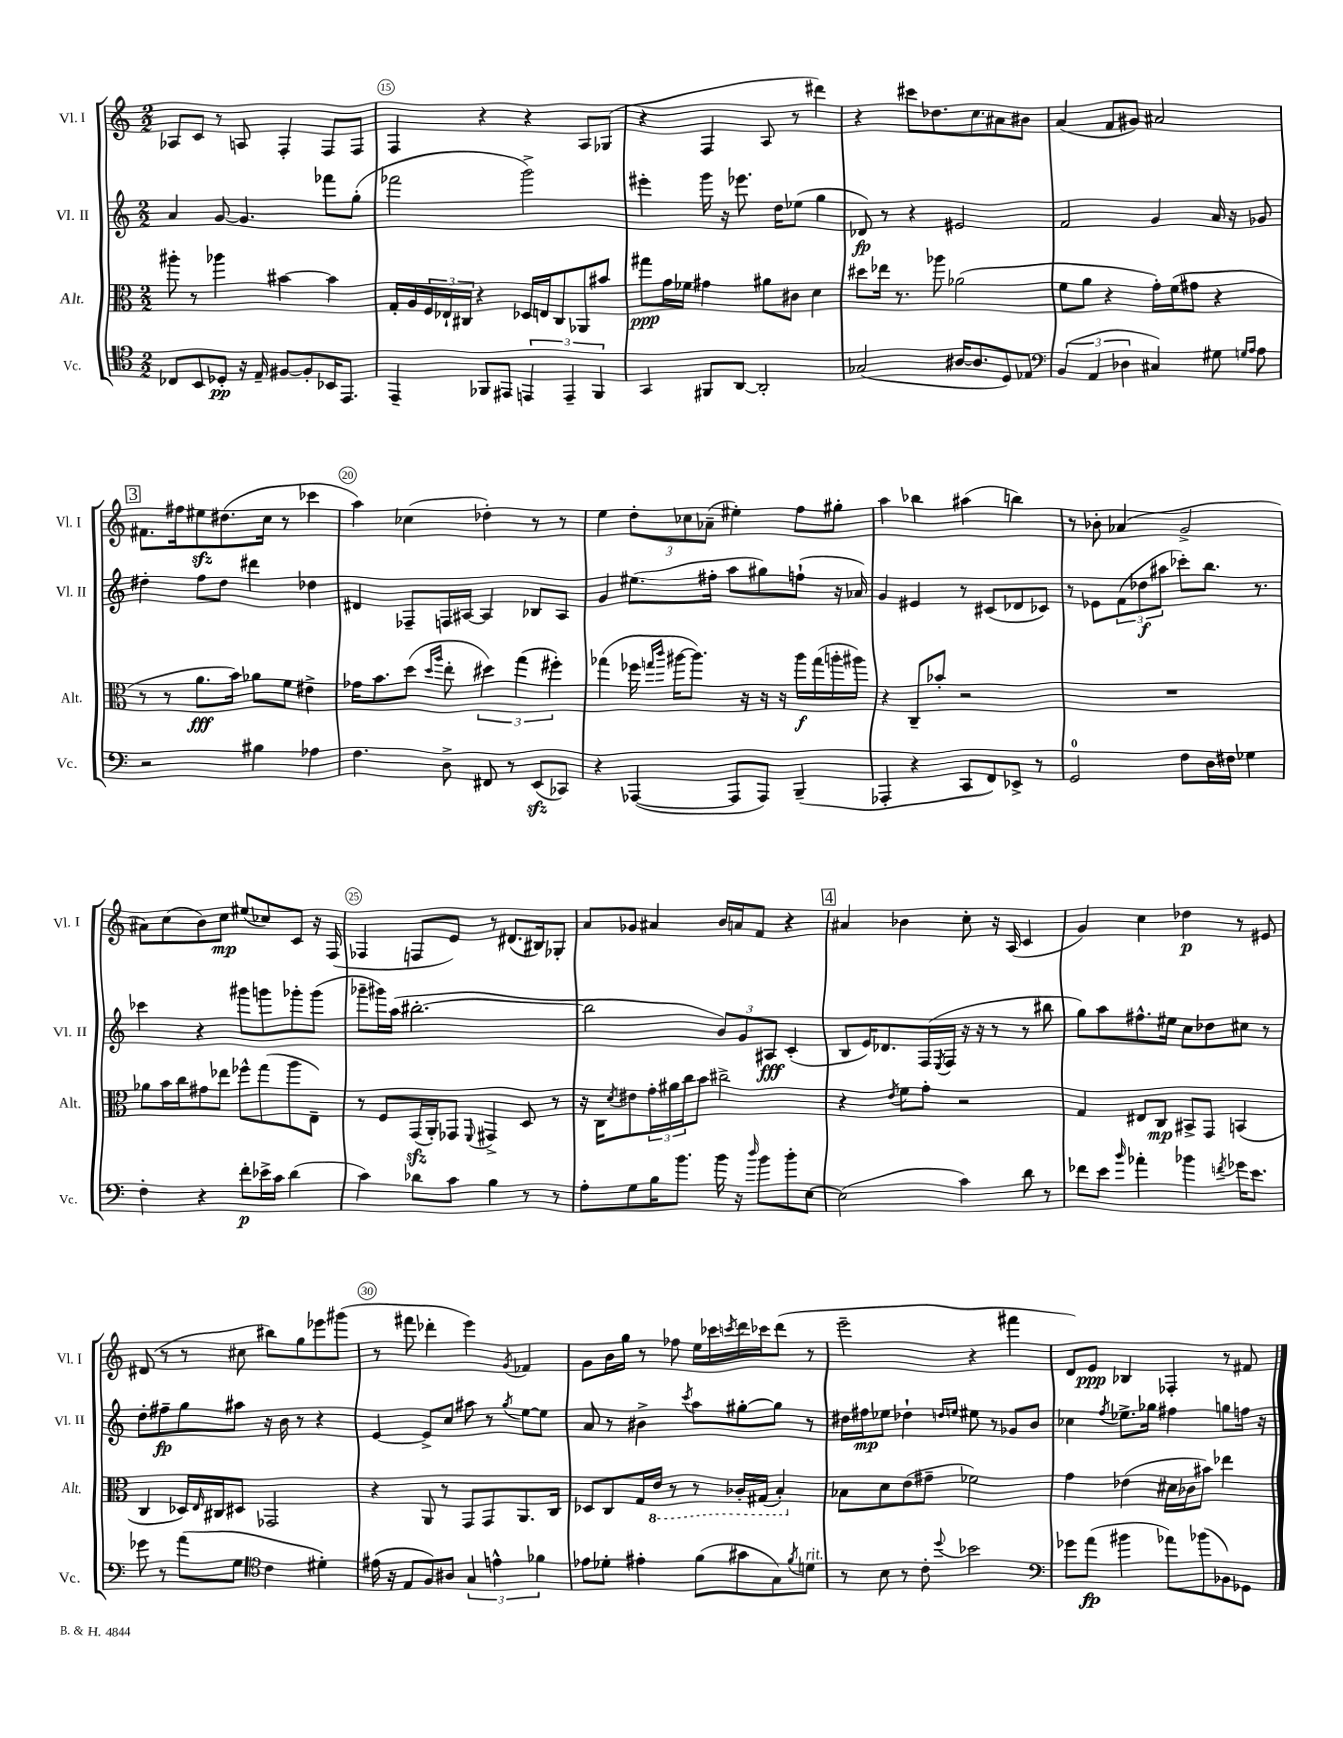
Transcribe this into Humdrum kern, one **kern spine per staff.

**kern	**kern	**kern	**kern
*staff4	*staff3	*staff2	*staff1
*clefC4	*clefC3	*clefG2	*clefG2
*k[]	*k[]	*k[]	*k[]
*M2/2	*M2/2	*M2/2	*M2/2
8C-/L	8aa#'\	4a/	8A-/L
8BB/	8r	.	8c/J
8D-'/J	4aa-\	[8g/	8r
16r	.	4.g/]	8A/
16E~/	.	.	.
[8F#/L	[4b#\	.	4F'/
8F#'/]	.	.	.
16BB-/K	4b#\]	8fff-\L	8F/L
8.EE/J	.	.	.
.	.	(8gg'\J	8F/J
=	=	=	=
4EE~/	16G'/LL	2fff-\	4F/
.	16A/	.	.
.	24F/	.	.
.	24E-`/	.	.
.	24C#/JJ	.	.
8FF-/L	4r	.	4r
8EE#/J	.	.	.
6EE/	16D-/LL	2ggg^\)	4r
.	16E/J	.	.
.	8C#/	.	.
6EE~/	.	.	.
.	8AA-/	.	8A/L
6FF-/	.	.	.
.	8b#/J	.	(8G-/J
=	=	=	=
4GG/	8gg#\L	4eee#'\	4r
.	16g\L	.	.
.	16f-\JJ	.	.
8FF#/L	4g#\	16ggg\	4F/
.	.	16r	.
[8AA/J	.	8.eee-\	.
2AA'/]	8a#\L	.	8A/
.	.	16dd\LK	.
.	8c#\J	(8ee-\J	8r
.	4d\	4gg\	4ddd#\)
=	=	=	=
(2G-/	8dd#\L	8d-/)	4r
.	16ee-\Jk	8r	.
.	8.r	.	.
.	.	4r	8ccc#\L
.	8aa-\	.	8.dd-\
[16A#/LK	(2a-\	2e#/	.
8.A#/]	.	.	8.cc\
8D/)	.	.	8a#\
8E-/J	.	.	8b#\J
=	=	=	=
*clefF4	*	*	*
(6BB/	8f\L	2f/	(4a/
.	8a\J	.	.
6AA/	.	.	.
.	4r	.	8f/L
6D-\	.	.	.
.	.	.	8g#/J)
4C#/)	16g'\LL)	4g/	2a#/
.	(16f\J	.	.
.	8g#\J	.	.
8G#\	4r	16a/	.
.	.	16r	.
16qqG/LL	.	.	.
16qqA/JJ	.	.	.
8A\	.	8g-/	.
=	=	=	=
2r	8r	4dd#'\	8.f#\L
.	8r	.	.
.	.	.	16ff#\k
.	8.a\L	8ff\L	8ee#\
.	.	8dd#\J	(8.dd#\
.	16b\Jk)	.	.
4B#\	8a-\L	4ddd#\	.
.	.	.	16cc\Jk
.	8f\J	.	8r
4A-\	4e#^\	4dd-\	4ccc-\
=	=	=	=
4.F\	16g-\LK	4d#/	4aa\)
.	8.b\	.	.
.	(8dd\J	8F-~/L	(4cc-\
.	16qqdd/LL	.	.
.	16qqaa/JJ	.	.
8D^\	8ee'\	16F/L	.
.	.	[16A#/JJ	.
8FF#/	6dd#\)	4A#/]	4dd-'\)
8r	.	.	.
.	(6gg\	.	.
(8EE/L	.	8B-/L	8r
.	6ff#'\)	.	.
8CC-/J)	.	8A#/J	8r
=	=	=	=
4r	(4gg-\	4g/	4ee\
([4AAA-/	16ff-\	(8.ee#\L	12dd'\L
.	16qqgg/LL	.	.
.	16qqccc/JJ	.	.
.	[16aa#\LK	.	.
.	.	.	12cc-\
.	8.aa#\]J)	.	.
.	.	.	(12a-~\J
.	.	16ff#'\Jk	.
8AAA-/]L	.	8aa\L	4ee#'\)
.	16r	.	.
8AAA-/J)	16r	8gg#\)	.
.	16r	.	.
(4BBB~/	16aa#\LL	(8ff`\J	8ff\L
.	(16gg\	.	.
.	16aa'\	16r	8gg#'\J
.	16aa#\JJ)	16a-/)	.
=	=	=	=
4AAA-'/	4r	4g/	4aa\
4r	8C~/L	4e#/	4bb-\
.	8b-'/J	.	.
8CC/L	2r	8r	(4aa#\
8FF/)	.	(8c#/L	.
8EE-^/J	.	8d-/	4bb\)
8r	.	8c-/J)	.
=	=	=	=
2GG/	1r	8r	8r
.	.	8e-\L	8b-'\
.	.	(12f\	(4a-/
.	.	12dd-\	.
.	.	12aa#\J	.
8F\L	.	8ccc-'\L)	2g^/
16D\L	.	8.bb\J	.
16F#\JJ	.	.	.
4G-\	.	.	.
.	.	8.r	.
=	=	=	=
4F'\	8a-\L	4ccc-\	8a#\L)
.	16b\L	.	(8cc\
.	16cc\J	.	.
4r	8g#\	4r	8b\)
.	8ee-\J	.	8cc\J
8f'\L	8ff-^^\L	8ggg#\L	(8ee#/L
16e-^\L	(8gg\	8ggg\	8cc-/)
16c\JJ	.	.	.
(4d\	8aa\	8ggg-'\	8c/J
.	8E~\J)	(8ggg-\J	16r
.	.	.	(16F/
=	=	=	=
4c\)	8r	8ggg-~\L	4F-/
.	8F/L	16ggg#\L)	.
.	.	(16aa\JJ	.
8d-\L	(16GG/L	[2.bb#'\	8F/L
.	16AA'/J)	.	.
8c\J	8GG-/J	.	8e/J)
.	8qqFF/	.	.
4B\	4GG#^/	.	8r
.	.	.	(8.d#/L
8r	8D/	.	.
.	.	.	16B#/k)
8r	8r	.	8G-'/J
=	=	=	=
8A'\L	16r	2bb#\]	8a/L
.	16C\LK	.	.
.	8qd/	.	.
8G\	8e#\	.	8g-/J
16B\K	24g'\L	.	4a#/
.	24a#\	.	.
8.b\J	.	.	.
.	24cc\J	.	.
.	8b\J	.	.
16b\	2cc#^\	12b/L)	16b/LL
16r	.	.	16a/J
.	.	12g/	.
16qqdd/	.	.	.
8b\L	.	.	8f/J
.	.	12A#/J	.
8b'\	.	(4c'/	4r
[8E\J	.	.	.
=	=	=	=
(2E\]	4r	8B/L	4a#/
.	.	16e/K)	.
.	.	8.d-/	.
.	8qe/	.	.
.	8f\L	.	4b-\
.	8g'\J	(16F/L	.
.	.	8qE/	.
.	.	16F/JJ	.
4c\)	2r	16r	8cc'\
.	.	16r	.
.	.	8r	16r
.	.	.	(16A/
8d\	.	8r	4c/
8r	.	8bb#\	.
=	=	=	=
8f-\L	4G/	8gg\L)	4g/)
8e\J	.	8aa\	.
16qqb/	.	.	.
4a-'\	8E#/L	8.ff#^^\	4cc\
.	8C/J	.	.
.	.	16ee#\Jk	.
4b-\	8BB#^/L	8cc\L	4dd-\
.	8GG/J	8dd-\	.
8qf/	.	.	.
16g-\LK	(4BB/	8cc#\J	8r
8.e\J	.	.	.
.	.	8r	8e#/
=	=	=	=
8g-\	4C/	8dd'\L	(8d#/
8r	.	8ff#~\	8r
(8a\L	16D-/LL)	8gg\	8r
.	16qqE/	.	.
.	16C#/J	.	.
8G\J	8D#/J	8aa#\J	8cc#\
*clefC4	*	*	*
4c\	2GG-/	16r	8bb#\L)
.	.	16b\	.
.	.	8r	8gg\
4d#'\)	.	4r	8eee-\
.	.	.	(8ggg#\J
=	=	=	=
(16e#\	4r	[4e/	8r
16r	.	.	.
8E/L	.	.	8fff#\
8F/)	8AA/	8e^/]L	4ddd-'\
8A#/J	8r	8cc/J	.
6G/	8GG/L	8aa#\	4eee\)
.	8GG/	8r	.
6e^^\	.	.	.
.	.	8qgg/	8qg/
.	8.AA/	[8ee\L	4f-/
6f-\	.	.	.
.	.	8ee\]J	.
.	16C/Jk	.	.
=	=	=	=
8e-\L	8D-/L	8a/	8g\L
8d-'\J	8C/	8r	16b\L
.	.	.	16gg\JJ
4e#'\	16G/L	4b#^\	8r
.	16E/JJ	.	.
.	8r	.	8ff-\
.	.	8qccc/	.
(8f\L	8r	8aa\L	16ee\LL
.	.	.	16ccc-\
.	.	.	8qccc/
8g#\	16C-'/LL	[8gg#'\	16ddd\
.	(16GG#/JJ	.	16ccc-\J
8G\)	4BB'/)	8gg#\]J	(8ddd\J
8qf/	.	.	.
8d\J	.	8r	8r
=	=	=	=
8r	8B-\L	16dd#\LL	2eee~\
.	.	16ff#\J	.
8B\	8d\	8ee-\J	.
8r	(8e\	4dd-`\	.
8c'\	8g#~\J	.	.
.	.	16qqdd/LL	.
8qqdd/	.	16qqee/JJ	.
2b-\	2f-\)	8ee#\	4r
.	.	8r	.
.	.	8g-/L	4fff#\
.	.	8b/J	.
=	=	=	=
*clefF4	*	*	*
8g-\L	4g\	4cc-\	8d/L)
(8a\J	.	.	8e/J
.	.	8qff/	.
4b#\	(4e-\	8.ee-^\L	4B-/
.	.	16gg-\Jk	.
8a-\L)	16d#\LL	4ff#\	4F-'/
.	16c-\J	.	.
(8b-\	8b#\J)	.	.
8BB-\)	4ee-\	8gg\L	8r
8GG-\J	.	16ff\Jk	8f#/
.	.	16r	.
==	==	==	==
*-	*-	*-	*-
